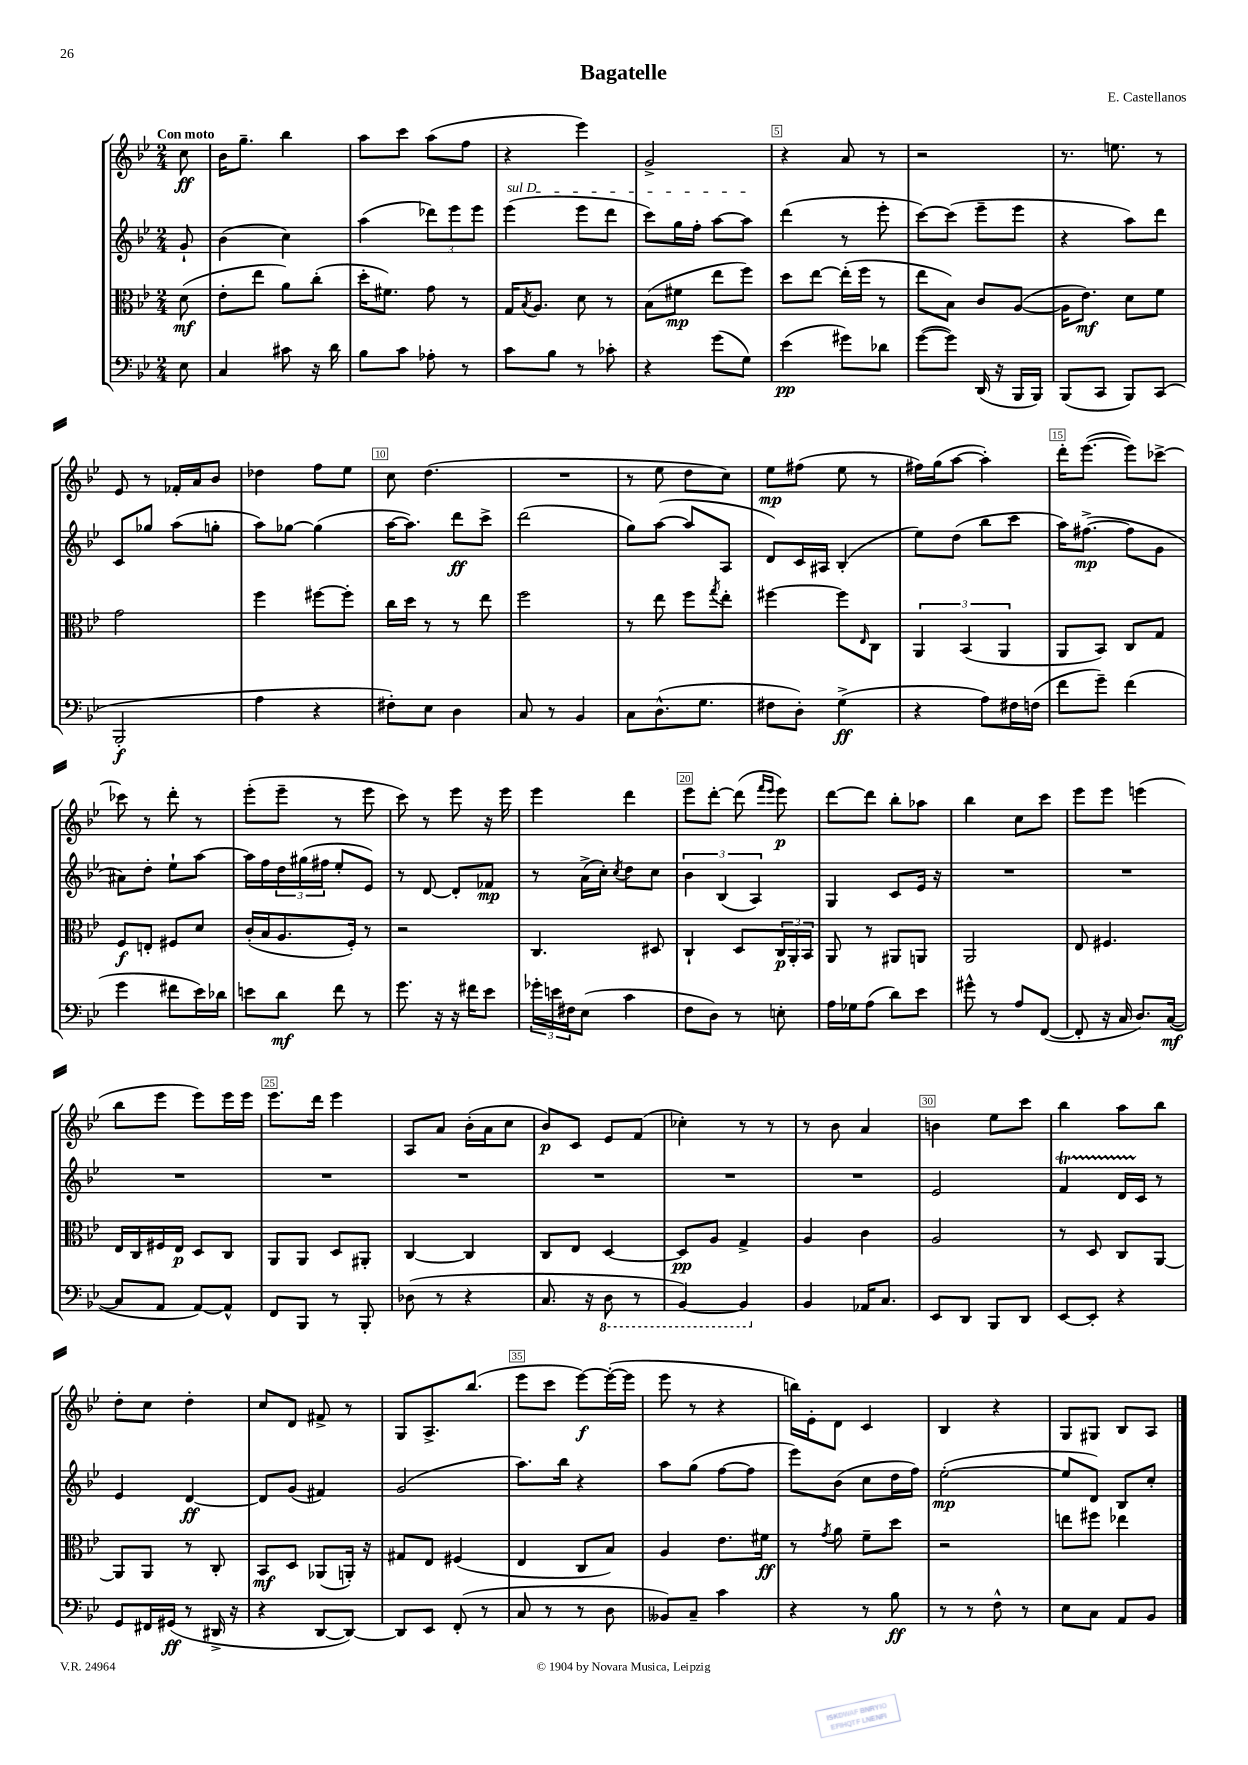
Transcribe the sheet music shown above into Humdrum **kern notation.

**kern	**kern	**kern	**kern
*staff4	*staff3	*staff2	*staff1
*clefF4	*clefC3	*clefG2	*clefG2
*k[b-e-]	*k[b-e-]	*k[b-e-]	*k[b-e-]
*M2/4	*M2/4	*M2/4	*M2/4
8E-	(8d	8g`	8cc
=	=	=	=
4C	8e-'	(4b-	16b-
.	.	.	8.gg~
.	8ee-	.	.
8c#	8a)	4cc)	4bb-
16r	(8cc'	.	.
16d	.	.	.
=	=	=	=
8B-	16dd'	(4aa	8aa
.	8.f#)	.	.
8c	.	.	8ccc
8A-'	8g	12ddd-)	(8aa
.	.	12eee-	.
8r	8r	.	8ff
.	.	12eee-	.
=	=	=	=
8c	16G	(4eee-	4r
.	8qB-	.	.
.	8.A	.	.
8B-	.	.	.
8r	8d	8eee-	4eee-)
8c-'	8r	8ddd	.
=	=	=	=
4r	(8B-	8ccc)	2g^
.	8f#	16gg	.
.	.	16ff'	.
(8g	8ee-	[8aa	.
8G)	8ff)	8aa]	.
=	=	=	=
(4e-	8dd	(4ddd	4r
.	[8ee-	.	.
8g#)	(16ee-']	8r	8a
.	16ff	.	.
8d-	8r	8eee-'	8r
=	=	=	=
([8g	8ee-	[8ccc)	2r
8g])	8B-)	(8ccc]	.
(16DD	8c	8eee-~	.
16r	.	.	.
16BBB-	([8A	8eee-	.
16BBB-)	.	.	.
=	=	=	=
(8BBB-	16A]	4r	8.r
.	8.e-)	.	.
8CC	.	.	.
.	.	.	8.ee
8BBB-)	8d	8aa)	.
(8CC	8f	8ddd	8r
=	=	=	=
2BBB-'	2g	8c	8e-
.	.	8gg-	8r
.	.	(8aa	16f-'
.	.	.	16a
.	.	8gg'	8b-
=	=	=	=
4A	4ff	8aa)	4dd-
.	.	[8gg-	.
4r	[8ff#	(4gg-]	8ff
.	8ff#']	.	8ee-
=	=	=	=
8F#')	16cc	[16aa	8cc
.	16dd	8.aa])	.
8E-	8r	.	(4.dd
4D	8r	8ddd	.
.	8ee-	8ccc^	.
=	=	=	=
8C	2ff	(2ddd	2r
8r	.	.	.
4BB-	.	.	.
=	=	=	=
8C	8r	8gg)	8r
(8.D^^	8ee-	([8aa	8ee-
.	8ff	8aa]	8dd
8.G	.	.	.
.	8qgg	.	.
.	8ee-'	8A	8cc)
=	=	=	=
8F#	[4ff#	8d)	8ee-
8D')	.	16c	(8ff#
.	.	16A#	.
(4G^	8ff#]	(4B-'	8ee-
.	16qqE-	.	.
.	8C	.	8r
=	=	=	=
4r	6AA	8ee-)	16ff#)
.	.	.	(16gg
.	.	(8dd	[8aa
.	(6BB-	.	.
8A)	.	8bb-	4aa'])
.	6AA	.	.
16F#	.	8ccc	.
(16F	.	.	.
=	=	=	=
8f	8AA	16aa)	16ddd'
.	.	([8.ff#^	([8.eee-
8g~)	8BB-)	.	.
(4f	8C	8ff#]	8eee-])
.	8G	8g	[8ccc-^
=	=	=	=
4g	8F	8a#)	8ccc-]
.	8E'	8dd'	8r
8f#	8F#	8ee-`	8ddd'
16e-)	8d	[8aa	8r
16d-	.	.	.
=	=	=	=
8e	(16c'	16aa]	(8eee-'
.	16B-	16ff	.
8d	8.A	24dd	8eee-~
.	.	(24gg#	.
.	.	24ff#	.
8f	.	8ee-'	8r
.	16F')	.	.
8r	8r	8e-)	8eee-
=	=	=	=
8.g	2r	8r	8ccc)
.	.	[8d	8r
16r	.	.	.
16r	.	8d']	8eee-
16f#	.	.	.
8e-	.	8f-	16r
.	.	.	16eee-
=	=	=	=
24g-'	4.C	8r	4eee-
24e	.	.	.
24F#	.	.	.
(8E-	.	(16a^	.
.	.	16cc')	.
.	.	8qcc	.
4c	.	8dd	4ddd
.	8D#	8cc	.
=	=	=	=
8F	4C`	6b-	8eee-
8D)	.	.	[8ddd'
.	.	(6B-	.
8r	8D	.	(8ddd]
.	.	6A)	.
.	.	.	16qqfff
.	.	.	16qqeee-
8E'	24C	.	8eee-)
.	24AA'	.	.
.	24BB-	.	.
=	=	=	=
16A	8AA	4G	[8ddd
16G-	.	.	.
(8A	8r	.	8ddd]
8d)	8AA#	8c	8bb-'
8e-	8AA	16e-	8aa-
.	.	16r	.
=	=	=	=
8g#^^	2AA	2r	4bb-
8r	.	.	.
8A	.	.	8cc
([8FF	.	.	8ccc
=	=	=	=
8FF']	8E-	2r	8eee-
16r	4.F#	.	8eee-
16C	.	.	.
8.D)	.	.	(4eee
([16C	.	.	.
=	=	=	=
8C]	16E-	2r	8bb-
.	16C	.	.
8AA	16F#	.	8eee-
.	16E-	.	.
[8AA)	8D	.	8eee-)
8AA^^]	8C	.	16eee-
.	.	.	16eee-
=	=	=	=
8FF	8AA	2r	8.eee-
8BBB-	8AA	.	.
.	.	.	16ddd
8r	8D	.	4eee-
8BBB-'	8AA#'	.	.
=	=	=	=
(8D-	[4C	2r	8A
8r	.	.	8a
4r	4C]	.	(16b-'
.	.	.	16a
.	.	.	8cc
=	=	=	=
8.C	8C	2r	8b-)
.	8E-	.	8c
16r	.	.	.
8DD	[4D	.	8e-
8r	.	.	(8f
=	=	=	=
[4BBB-)	8D]	2r	4cc-')
.	8A	.	.
4BBB-]	4G^	.	8r
.	.	.	8r
=	=	=	=
4BB-	4A	2r	8r
.	.	.	8b-
16AA-	4c	.	4a
8.C	.	.	.
=	=	=	=
8EE-	2A	2e-	4b
8DD	.	.	.
8BBB-	.	.	8ee-
8DD	.	.	8ccc
=	=	=	=
[8EE-	8r	4f	4bb-
8EE-']	8D	.	.
4r	8C	16d	8aa
.	.	16c	.
.	[8AA	8r	8bb-
=	=	=	=
8GG	8AA]	4e-	8dd'
16FF#	8AA	.	8cc
(16GG#	.	.	.
8r	8r	[4d	4dd'
16DD#^	8C'	.	.
16r	.	.	.
=	=	=	=
4r	8BB-	8d]	8cc
.	8D	(8g	8d
[8DD	(8AA-	4f#)	8f#^
8DD_)	16AA')	.	8r
.	16r	.	.
=	=	=	=
8DD]	8G#	(2g	8G
8EE-	8E-	.	8.A^
(8FF'	(4F#	.	.
.	.	.	(8.bb-
8r	.	.	.
=	=	=	=
8C	4E-	8.aa)	8eee-
8r	.	.	8ccc
.	.	16bb-	.
8r	8C	4r	[8eee-)
8D	8B-)	.	(16eee-'_
.	.	.	16eee-]
=	=	=	=
8BB--)	4A	8aa	8eee-
8C~	.	(8gg	8r
4c	8.e-	[8ff	4r
.	.	8ff]	.
.	16f#	.	.
=	=	=	=
4r	8r	8eee-)	16bb)
.	.	.	16e-'
.	8qg	.	.
.	8a	(8b-	8d
8r	8f~	8cc	4c
8B-	8dd	16dd	.
.	.	16ff)	.
=	=	=	=
8r	2r	([2ee-'	4B-
8r	.	.	.
8F^^	.	.	4r
8r	.	.	.
=	=	=	=
8E-	8ee	8ee-]	8G
8C	8ff#	8d)	8G#
8AA	4ee-	8B-	8B-
8BB-	.	8cc'	8A
==	==	==	==
*-	*-	*-	*-
